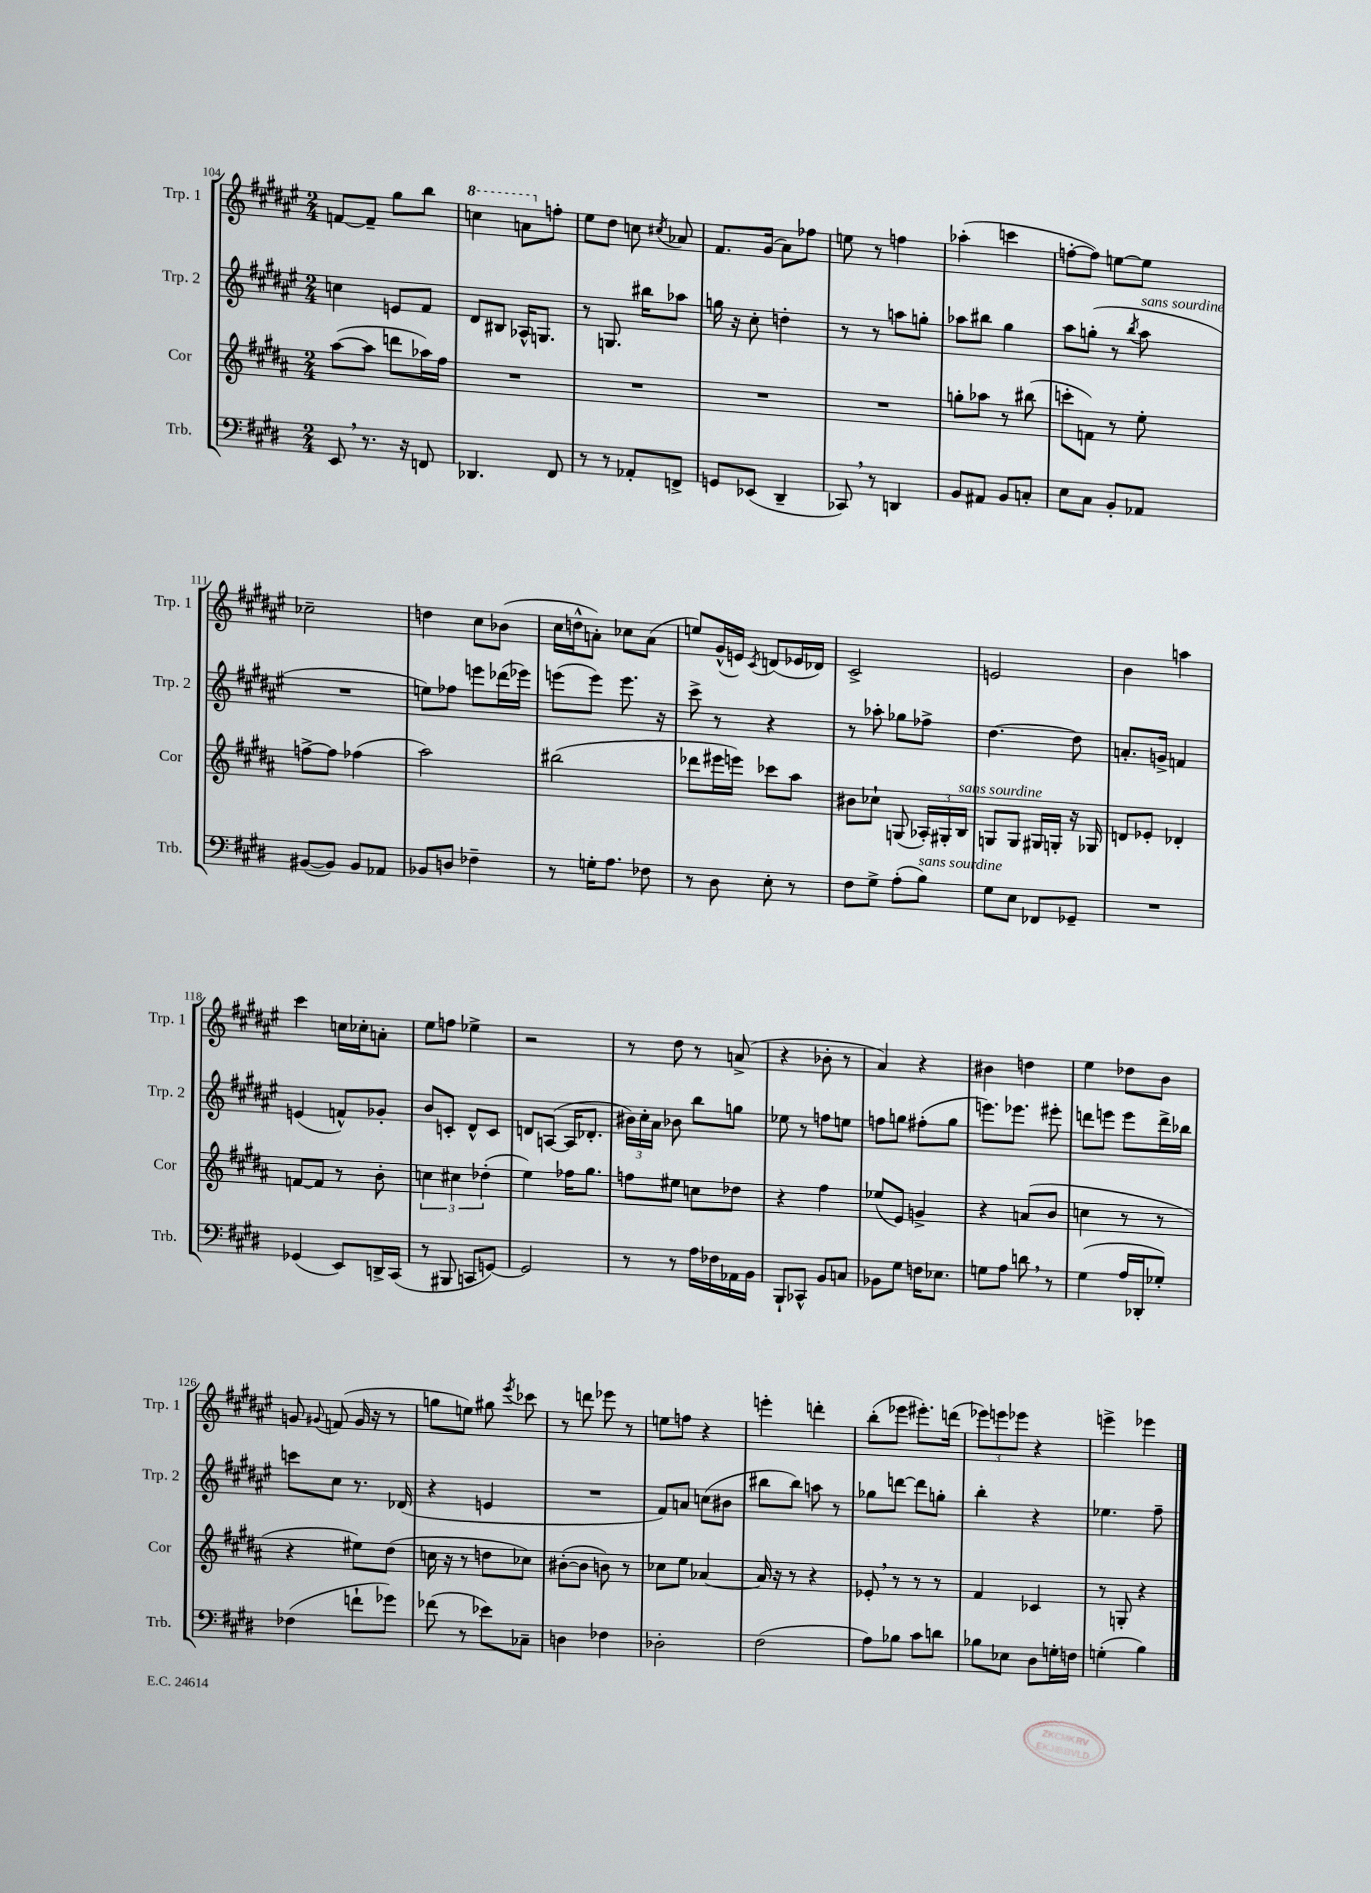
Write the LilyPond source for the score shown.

<<
\new StaffGroup <<
\new Staff = "s0" \with { instrumentName = "Trp. 1" shortInstrumentName = "Trp. 1" } {
    \clef treble \key fis \major \numericTimeSignature \time 2/4
    \autoBeamOff f'8[~ f'8]-- gis''8[ b''8] |
    \ottava #1 c'''4 a''8[ \ottava #0 f''8]-. |
    eis''8[ dis''8] c''8 \acciaccatura { cis''8 } aes'8 |
    fis'8.[ gis'16]( ais'8[) fes''8] |
    e''8 r8 f''4 |
    aes''4-.( c'''4 |
    f''8[~-. f''8]) e''8[~ e''8] |
    ces''2-- |
    d''4 cis''8[ bes'8]( |
    cis''16[ d''16-^ a'8]-.) ces''8[ a'8]( |
    e''8[) gis'16-^( e'16]) \acciaccatura { cis'8 } d'8[( ees'16 des'16]) |
    cis'2-> |
    e'2 |
    b'4 a''4 |
    cis'''4 c''16[ ces''16-. a'8]-. |
    eis''8[ f''8] ees''4-> |
    r2 |
    r8 dis''8 r8 a'8->( |
    r4 bes'8-. r8 |
    ais'4) r4 |
    bis'4 d''4 |
    eis''4 des''8[ b'8] |
    g'8 \appoggiatura { gis'8 } f'8( gis'16 r16 r8 |
    g''8[ e''8]) gis''8 \acciaccatura { eis'''8 } ces'''8 |
    r8 d'''8 ees'''8 r8 |
    e''8[ f''8] r4 |
    e'''4-. d'''4-. |
    b''8[-.( ees'''8] eis'''8.[-.) d'''16]( |
    \tuplet 3/2 { ees'''8[) e'''8 ees'''8] } r4 |
    e'''4-> ees'''4 \bar "|." |
}
\new Staff = "s1" \with { instrumentName = "Trp. 2" shortInstrumentName = "Trp. 2" } {
    \clef treble \key fis \major \numericTimeSignature \time 2/4
    \autoBeamOff c''4 e'8[ fis'8] |
    dis'8[ bis8] aes16[-^ g8.] |
    r8 g8. bis''16[ aes''8] |
    g''16 r16 cis''8-. d''4-. |
    r8 r8 a''8[ g''8]-. |
    aes''8[ bis''8] gis''4 |
    ais''8[ g''8]-.( r8 \acciaccatura { b''8 } ais''8^\markup { \italic "sans sourdine" } |
    R2 |
    e''8[) fes''8] e'''8[ des'''16( ees'''16]) |
    e'''8[( e'''8]) e'''8. r16 |
    cis'''8-> r8 r4 |
    r8 aes''8-. ges''8[ fes''8]-> |
    dis''4.~ dis''8 |
    a'8.[-. g'16]-> f'4 |
    e'4( f'8[-^) ges'8]-. |
    b'8[ c'8]-. dis'8[-^ c'8] |
    d'8[ a8]~( a16[ des'8.]-. |
    \tuplet 3/2 { bis'16[) cis''16-. ais'16] } bes'8 b''8[ g''8] |
    ees''8 r8 f''8[ e''8] |
    f''8[ g''8] fis''8[-.( g''8] |
    e'''8.[) ees'''8.] eis'''8-. |
    d'''8[ e'''8] e'''8[ d'''16-> bes''16] |
    c'''8[ cis''8] r8. des'16( |
    r4 e'4 |
    R2 |
    fis'8[) a'8] c''8[( bis'8] |
    bis''8[ bis''8]) a''8 r8 |
    ges''8[ d'''8]~ d'''8[ g''8]-. |
    b''4-. r4 |
    ees''4. fis''8-- \bar "|." |
}
\new Staff = "s2" \with { instrumentName = "Cor" shortInstrumentName = "Cor" } {
    \clef treble \key b \major \numericTimeSignature \time 2/4
    \autoBeamOff ais''8[~( ais''8] d'''8[ aes''16) fis''16] |
    R2 |
    R2 |
    R2 |
    R2 |
    g''8[-. aes''8] r8 bis''8( |
    c'''8[-. f'8]) r8 e''8-. |
    f''8[~-> f''8] fes''4( |
    ais''2) |
    bis''2( |
    des'''8[ eis'''16 e'''16]) ces'''8[ ais''8] |
    bis'8[ ces''8]-! g8( \tuplet 3/2 { aes16[-.) gis16-. b16]^\markup { \italic "sans sourdine" } } |
    g8[ g8] gis16[ g16]-. r16 ges16 |
    d'8[ ees'8]-. des'4-. |
    f'8[~ f'8] r8 b'8-. |
    \tuplet 3/2 { c''4 cis''4 des''4-.( } |
    e''4) fes''16[ gis''8.] |
    f''8[ eis''8] c''8[ des''8] |
    r4 fis''4 |
    ees''8[( e'8]) g'4-> |
    r4 a'8[( b'8] |
    c''4 r8 r8 |
    r4 eis''8[) dis''8]( |
    c''16 r16 r8 d''8[ ces''8]) |
    bis'8[~-.( bis'8] b'8) r8 |
    ces''8[ e''8] aes'4~ |
    aes'16 r16 r8 r4 |
    ees'8-. \breathe r8 r8 r8 |
    fis'4 ces'4 |
    r8 g8-. r4 \bar "|." |
}
\new Staff = "s3" \with { instrumentName = "Trb." shortInstrumentName = "Trb." } {
    \clef bass \key e \major \numericTimeSignature \time 2/4
    \autoBeamOff e,8 \breathe r8. r16 f,8 |
    des,4. fis,8 |
    r8 r8 aes,8[-. f,8]-> |
    g,8[ ees,8]( dis,4-- |
    ces,8) \breathe r8 d,4 |
    b,8[ ais,8] b,8[ c8]-. |
    e8[ cis8] b,8[-. aes,8] |
    bis,8[~( bis,8]) bis,8[ aes,8] |
    bes,8[ d8] fes4-- |
    r8 g16[-. a8.] fes8 |
    r8 dis8 e8-. r8 |
    fis8[ gis8]-> a8[-.( b8]^\markup { \italic "sans sourdine" }) |
    gis8[ e8] fes,8[ ges,8]-- |
    R2 |
    ges,4( e,8[) d,16-> cis,16]( |
    r8 bis,,8 c,8[ g,8]~) |
    g,2 |
    r8 r8 a16[ fes16 aes,16 b,16] |
    b,,8[-! ces,8]-^ b,8[ c8] |
    bes,8[ gis8] f16[ ees8.] |
    g8[ a8] d'8 \breathe r8 |
    gis4( a16[ des,16-. ges8]-.) |
    fes4( f'8[-! ges'8]) |
    fes'8( r8 ees'8[) ces8]-- |
    d4 fes4 |
    des2-. |
    fis2( |
    a8[) bes8] cis'8[ d'8] |
    bes8[ ees8] dis8[ g16-. f16] |
    g4-.( b4) \bar "|." |
}
>>
>>
\layout { \context { \Score currentBarNumber = #104 } }
